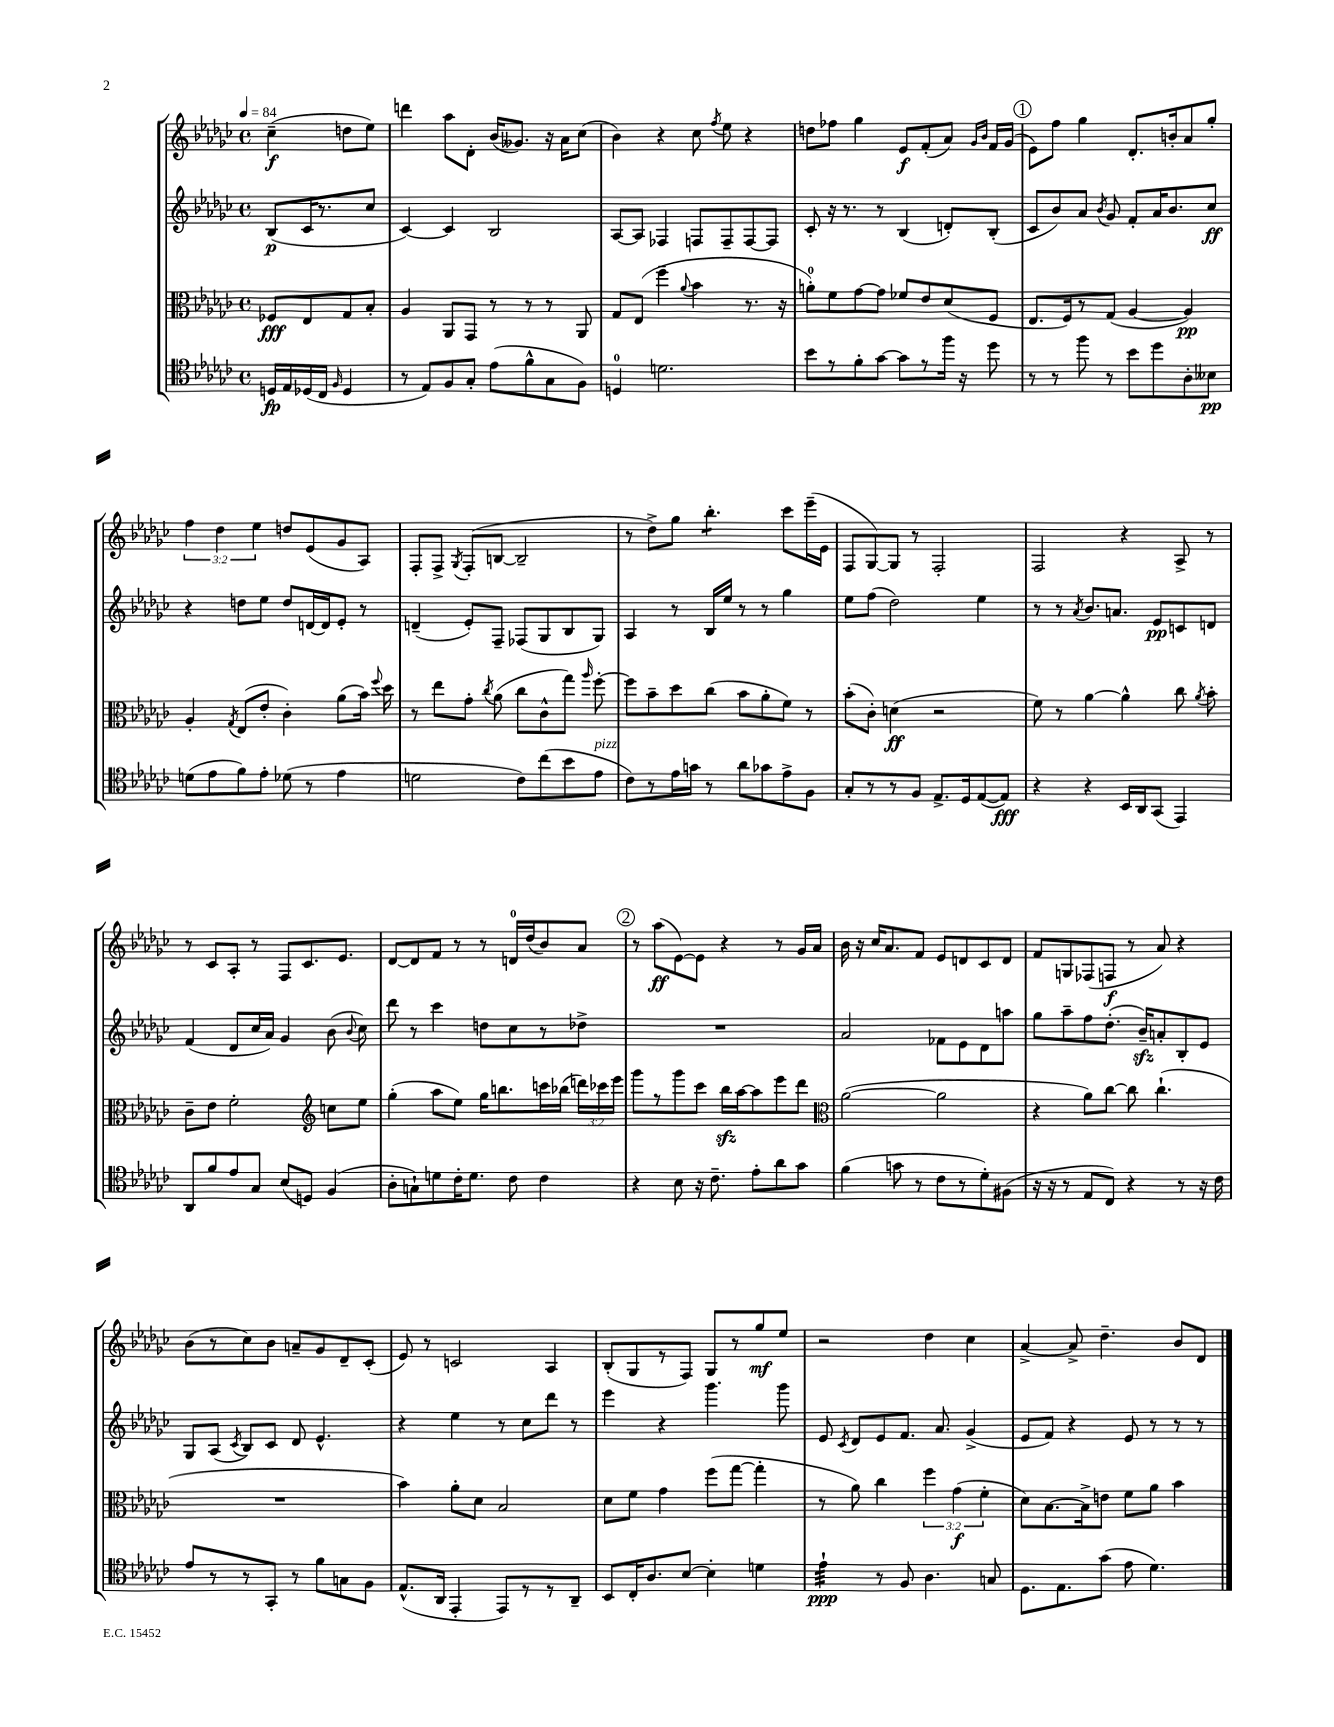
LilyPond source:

<<
\new StaffGroup <<
\new Staff = "s0" {
    \clef treble \key ges \major \defaultTimeSignature \time 4/4 \override Staff.TupletNumber.text = #tuplet-number::calc-fraction-text \partial 2 \tempo 4 = 84
    \autoBeamOff ces''4--\f( d''8[ ees''8]) |
    d'''4 aes''8[ des'8]-. bes'16[( geses'8.]) r16 aes'16[ ces''8]( |
    bes'4) r4 ces''8 \acciaccatura { f''8 } ees''8 r4 |
    d''8[ fes''8] ges''4 ees'8[\f f'8-.( aes'8]) \grace { ges'16[ bes'16] } f'16[ ges'16]( |
    \mark \markup { \circle "1" } ees'8[) f''8] ges''4 des'8.[-. b'16-. aes'8 ges''8]-. |
    \tuplet 3/2 { f''4 des''4 ees''4 } d''8[ ees'8( ges'8 aes8]) |
    f8[-. f8]-> \acciaccatura { ges8 } f8[-.( b8]~ b2-- |
    r8 des''8[->) ges''8] bes''4.:8-. ces'''8[ ees'''16--( ees'16] |
    f8[ ges8~) ges8] r8 f2-. |
    f2 r4 aes8-> r8 |
    r8 ces'8[ aes8]-. r8 f8[ ces'8. ees'8.] |
    des'8[~ des'8 f'8] r8 r8 d'16[-0 des''16( bes'8) aes'8] |
    \mark \markup { \circle "2" } r8 aes''8[\ff( ees'8~) ees'8] r4 r8 ges'16[ aes'16] |
    bes'16 r16 ces''16[ aes'8. f'8] ees'8[ d'8 ces'8 d'8] |
    f'8[ g8 fes8( f8]\f r8 aes'8) r4 |
    bes'8[( r8 ces''8) bes'8] a'8[-- ges'8 des'8-- ces'8]-.( |
    ees'8) r8 c'2 aes4 |
    bes8[-.( ges8 r8 f8]) ges8[ r8 ges''8\mf ees''8] |
    r2 des''4 ces''4 |
    aes'4~-> aes'8-> des''4.-- bes'8[ des'8] \bar "|." |
}
\new Staff = "s1" {
    \clef treble \key ges \major \defaultTimeSignature \time 4/4 \partial 2
    \autoBeamOff bes8[\p( ces'16 r8. ces''8] |
    ces'4~) ces'4 bes2 |
    aes8[~ aes8] fes4 f8[ f8-- f8~ f8] |
    ces'8-. r16 r8. r8 bes4( d'8[-.) bes8]-.( |
    \mark \markup { \circle "1" } ces'8[ bes'8) aes'8] \acciaccatura { bes'8 } ges'8 f'8[-. aes'16 bes'8. ces''8]\ff |
    r4 d''8[ ees''8] d''8[ d'16~ d'16 ees'8]-. r8 |
    d'4--( ees'8[-.) f8]-- fes8[( ges8 bes8 ges8]) |
    aes4 r8 bes16[ ees''16] r8 r8 ges''4 |
    ees''8[ f''8]( des''2) ees''4 |
    r8 r8 \acciaccatura { aes'8 } bes'8.[ a'8.] ees'8[\pp c'8 d'8] |
    f'4( des'8[ ces''16 aes'16]) ges'4 bes'8( \appoggiatura { bes'8 } ces''8) |
    des'''8 r8 ces'''4 d''8[ ces''8 r8 des''8]-> |
    \mark \markup { \circle "2" } R1 |
    aes'2 fes'8[ ees'8 des'8 a''8] |
    ges''8[ aes''8-- f''8 des''8.]-.( bes'16[--\sfz) a'8-. bes8-. ees'8] |
    ges8[ aes8]( \acciaccatura { ces'8 } bes8[) ces'8] des'8 ees'4.-^ |
    r4 ees''4 r8 ces''8[ des'''8] r8 |
    ees'''4 r4 ges'''4. ges'''8 |
    ees'8 \acciaccatura { ces'8 } des'8[ ees'8 f'8.] aes'8. ges'4->( |
    ees'8[ f'8]) r4 ees'8 r8 r8 r8 \bar "|." |
}
\new Staff = "s2" {
    \clef alto \key ges \major \defaultTimeSignature \time 4/4 \override Staff.TupletNumber.text = #tuplet-number::calc-fraction-text \partial 2
    \autoBeamOff fes8[\fff ees8 ges8 bes8]-. |
    aes4 aes,8[ ges,8] r8 r8 r8 aes,8 |
    ges8[ ees8]( f''4-- \appoggiatura { aes'8 } bes'4 r8. r16 |
    a'8[-0-.) f'8 ges'8~ ges'8] fes'8[ ees'8 des'8( f8] |
    \mark \markup { \circle "1" } ees8.[ f16) r8 ges8]( aes4~ aes4\pp) |
    aes4-. \acciaccatura { ges8 } ees8[( ees'8]-. ces'4-.) aes'8[( bes'16]) \appoggiatura { f''8 } des''16 |
    r8 ees''8[ ges'8]-. \acciaccatura { ces''8 } aes'8( ces''8[ ces'8-^ ges''8]) \grace { aes''16 } f''8~-. |
    f''8[ bes'8-- des''8 ces''8]( bes'8[ aes'8-. f'8]) r8 |
    bes'8[-.( ces'8]-.) d'4\ff( r2 |
    f'8) r8 aes'4~ aes'4-^ ces''8 \acciaccatura { aes'8 } bes'8-. |
    ces'8[-- ees'8] f'2-. \clef treble c''8[ ees''8] |
    ges''4-.( aes''8[ ees''8]) ges''16[ b''8. c'''16 bes''16]( \tuplet 3/2 { d'''16[) ces'''16 ees'''16] } |
    \mark \markup { \circle "2" } ges'''8[ r8 ges'''8 ces'''8] bes''16[\sfz aes''16~ aes''8 ees'''8 des'''8] |
    \clef alto aes'2~( aes'2 |
    r4 aes'8[) ces''8]~ ces''8 ces''4.-!( |
    R1 |
    bes'4) aes'8[-. des'8] bes2 |
    des'8[ f'8] ges'4 f''8[( ges''8]~ ges''4-. |
    r8 aes'8) ces''4 \tuplet 3/2 { f''4 ges'4\f( f'4-. } |
    des'8[) bes8.~ bes16-> e'8] f'8[ aes'8] bes'4 \bar "|." |
}
\new Staff = "s3" {
    \clef tenor \key ges \major \defaultTimeSignature \time 4/4 \partial 2
    \autoBeamOff d16[\fp ees16 des16( ces16] \grace { f16 } des4 |
    r8 ees8[) f8 ges8]-. ees'8[( f'8-^ ges8 f8]) |
    d4-0 d'2. |
    bes'8[ r8 f'8-. ges'8]~ ges'8[ r8 f''16] r16 des''8 |
    \mark \markup { \circle "1" } r8 r8 f''8 r8 bes'8[ des''8 aes8-. beses8]\pp |
    d'8[( ees'8 f'8) ees'8]-. des'8( r8 ees'4 |
    d'2 ces'8[) ces''8( bes'8 ees'8]^\markup { \italic "pizz." } |
    ces'8[) r8 ees'16 g'16] r8 aes'8[ ges'8 ees'8-> f8] |
    ges8[-. r8 r8 f8] ees8.[-> des16 ees8~( ees8]\fff) |
    r4 r4 bes,16[ aes,16 ges,8]( ees,4) |
    aes,8[ f'8 ees'8 ges8] bes8[( d8]) f4( |
    aes8[-. g8-!) d'8 ces'16-. d'8.] ces'8 ces'4 |
    \mark \markup { \circle "2" } r4 bes8 r16 ces'8.-- ees'8[-. aes'8 ges'8] |
    f'4( g'8 r8 ces'8[ r8 des'8-.) fis8]( |
    r16 r16 r8 ees8[ ces8]) r4 r8 r16 ces'16 |
    ees'8[ r8 r8 ges,8]-. r8 f'8[ g8 f8] |
    ees8.[-^( aes,16] ees,4-. ees,8[) r8 r8 aes,8]-- |
    bes,8[ ces16-. aes8. bes8]~ bes4-. d'4 |
    ees'4:32-!\ppp r8 f8 aes4. g8 |
    des8.[ ees8. ges'8]( ees'8 des'4.) \bar "|." |
}
>>
>>
\layout { \context { \Score \remove "Bar_number_engraver" } }
